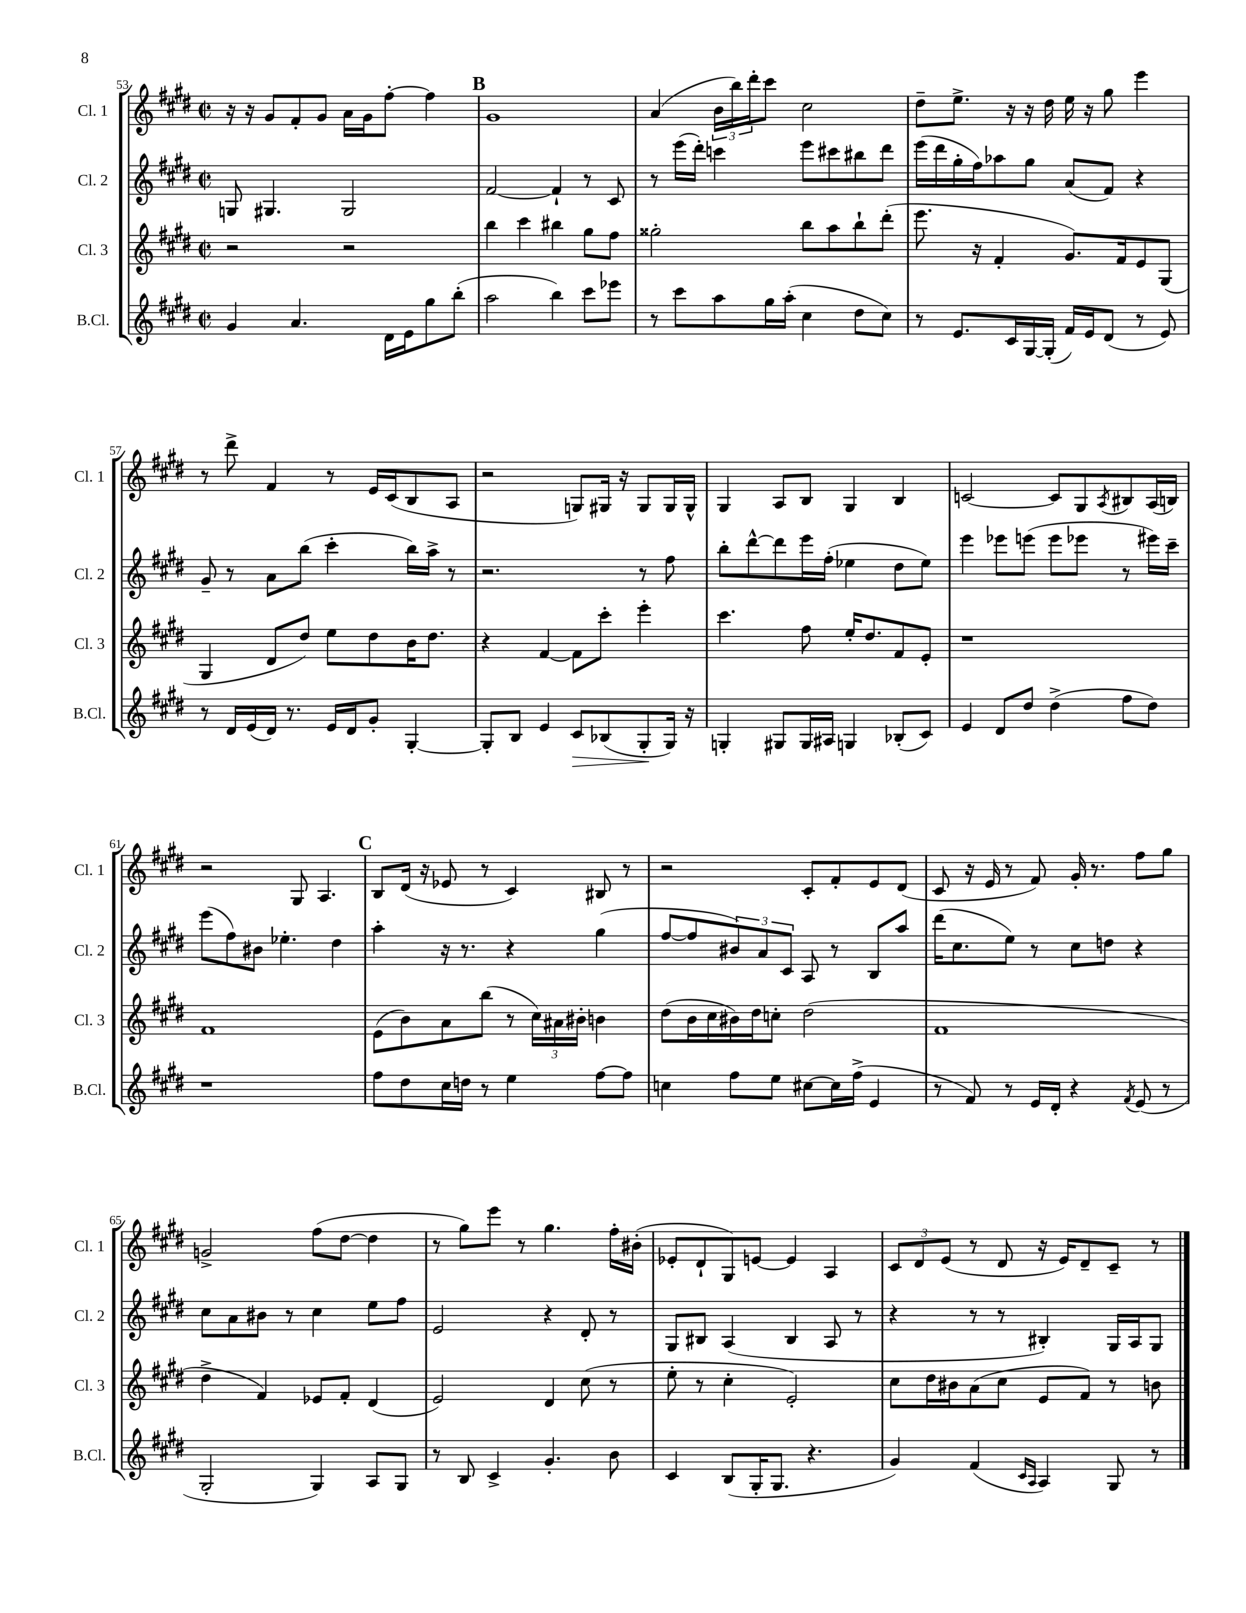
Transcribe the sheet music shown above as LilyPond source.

<<
\new StaffGroup <<
\new Staff = "s0" \with { instrumentName = "Cl. 1" shortInstrumentName = "Cl. 1" } {
    \clef treble \key e \major \defaultTimeSignature \time 2/2
    r16 r16 gis'8 fis'8-. gis'8 a'16 gis'16 fis''8~-. fis''4 |
    \mark \markup { \bold "B" } gis'1 |
    a'4( \tuplet 3/2 { b'16 b''16) dis'''16-. } cis'''8 cis''2 |
    dis''8-- e''8.-> r16 r16 dis''16 e''16 r16 gis''8 e'''4 |
    r8 dis'''8-> fis'4 r8 e'16 cis'16( b8 a8 |
    r2 g8) gis16 r16 gis8 gis16 gis16-^ |
    gis4 a8 b8 gis4 b4 |
    c'2~ c'8 gis8 \acciaccatura { a8 } bis8 a16( b16) |
    r2 gis8 a4. |
    \mark \markup { \bold "C" } b8 dis'16( r16 ees'8 r8 cis'4) bis8 r8 |
    r2 cis'8-. fis'8-. e'8 dis'8( |
    cis'8 r16 e'16 r8 fis'8) gis'16-. r8. fis''8 gis''8 |
    g'2-> fis''8( dis''8~ dis''4 |
    r8 gis''8) e'''8 r8 gis''4. fis''16-. bis'16-.( |
    ees'8-. dis'8-! gis8) e'8~ e'4 a4 |
    \tuplet 3/2 { cis'8 dis'8 e'8( } r8 dis'8 r16 e'16) dis'8-- cis'8-- r8 \bar "|." |
}
\new Staff = "s1" \with { instrumentName = "Cl. 2" shortInstrumentName = "Cl. 2" } {
    \clef treble \key e \major \defaultTimeSignature \time 2/2
    g8 gis4. gis2 |
    \mark \markup { \bold "B" } fis'2~ fis'4-! r8 cis'8 |
    r8 e'''16( dis'''16-.) c'''4 e'''8 cis'''8 bis''8 dis'''8 |
    e'''16( dis'''16 gis''16-. fis''16) aes''8 gis''8 a'8( fis'8) r4 |
    gis'8-- r8 a'8 b''8( cis'''4-. b''16) a''16-> r8 |
    r2. r8 fis''8 |
    b''8-. dis'''8~-^ dis'''8 e'''16 fis''16-.( ees''4 dis''8 ees''8) |
    e'''4 ees'''8 e'''8( e'''8 ees'''8 r8 eis'''16) cis'''16-- |
    e'''8( fis''8) bis'8 ees''4.-. dis''4 |
    \mark \markup { \bold "C" } a''4-. r16 r8. r4 gis''4( |
    fis''8~ fis''8 \tuplet 3/2 { bis'8) a'8 cis'8 } a8 r8 b8 a''8 |
    dis'''16( cis''8. e''8) r8 cis''8 d''8 r4 |
    cis''8 a'8 bis'8 r8 cis''4 e''8 fis''8 |
    e'2 r4 dis'8-. r8 |
    gis8 bis8 a4( bis4 a8 r8 |
    r4 r8 r8 bis4-.) gis16 a16 gis8 \bar "|." |
}
\new Staff = "s2" \with { instrumentName = "Cl. 3" shortInstrumentName = "Cl. 3" } {
    \clef treble \key e \major \defaultTimeSignature \time 2/2
    r2 r2 |
    \mark \markup { \bold "B" } b''4 cis'''4 bis''4 gis''8 fis''8 |
    gisis''2-. b''8 a''8 b''8-! dis'''8-.( |
    e'''8. r16 fis'4-. gis'8.) fis'16 e'8 gis8( |
    gis4 dis'8 dis''8) e''8 dis''8 b'16 dis''8. |
    r4 fis'4~ fis'8 cis'''8-. e'''4-. |
    cis'''4. fis''8 e''16-. dis''8. fis'8 e'8-. |
    r1 |
    fis'1 |
    \mark \markup { \bold "C" } e'8( b'8) a'8 b''8( r8 \tuplet 3/2 { cis''16) ais'16 bis'16-. } b'4 |
    dis''8( b'16 cis''16 bis'16) dis''16 c''8-. dis''2( |
    fis'1 |
    dis''4-> fis'4) ees'8 fis'8-. dis'4( |
    e'2) dis'4 cis''8( r8 |
    e''8-. r8 cis''4-. e'2-.) |
    cis''8 dis''16 bis'16 a'8( cis''8 e'8 fis'8) r8 b'8 \bar "|." |
}
\new Staff = "s3" \with { instrumentName = "B.Cl." shortInstrumentName = "B.Cl." } {
    \clef treble \key e \major \defaultTimeSignature \time 2/2
    gis'4 a'4. dis'16 e'16 gis''8 b''8-.( |
    \mark \markup { \bold "B" } a''2 b''4) cis'''8 ees'''8 |
    r8 cis'''8 a''8 gis''16 a''16-.( cis''4 dis''8 cis''8) |
    r8 e'8. cis'16 gis16~ gis16-.( fis'16) e'16 dis'8( r8 e'8) |
    r8 dis'16 e'16( dis'16) r8. e'16 dis'16 gis'8-. gis4~-. |
    gis8-. b8 e'4 cis'8\> bes8( gis8-.\! gis16) r16 |
    g4-. gis8 gis16 ais16 g4 bes8-.( cis'8) |
    e'4 dis'8 dis''8 dis''4->( fis''8 dis''8) |
    r1 |
    \mark \markup { \bold "C" } fis''8 dis''8 cis''16 d''16 r8 e''4 fis''8~ fis''8 |
    c''4 fis''8 e''8 cis''8~ cis''16 fis''16->( e'4 |
    r8 fis'8) r8 e'16 dis'16-. r4 \acciaccatura { fis'8 } e'8( r8 |
    gis2-. gis4) a8 gis8 |
    r8 b8 cis'4-> gis'4.-. b'8 |
    cis'4 b8( gis16-. gis8. r4. |
    gis'4) fis'4( \grace { cis'16 a16 } a4) gis8 r8 \bar "|." |
}
>>
>>
\layout { \context { \Score currentBarNumber = #53 } }
